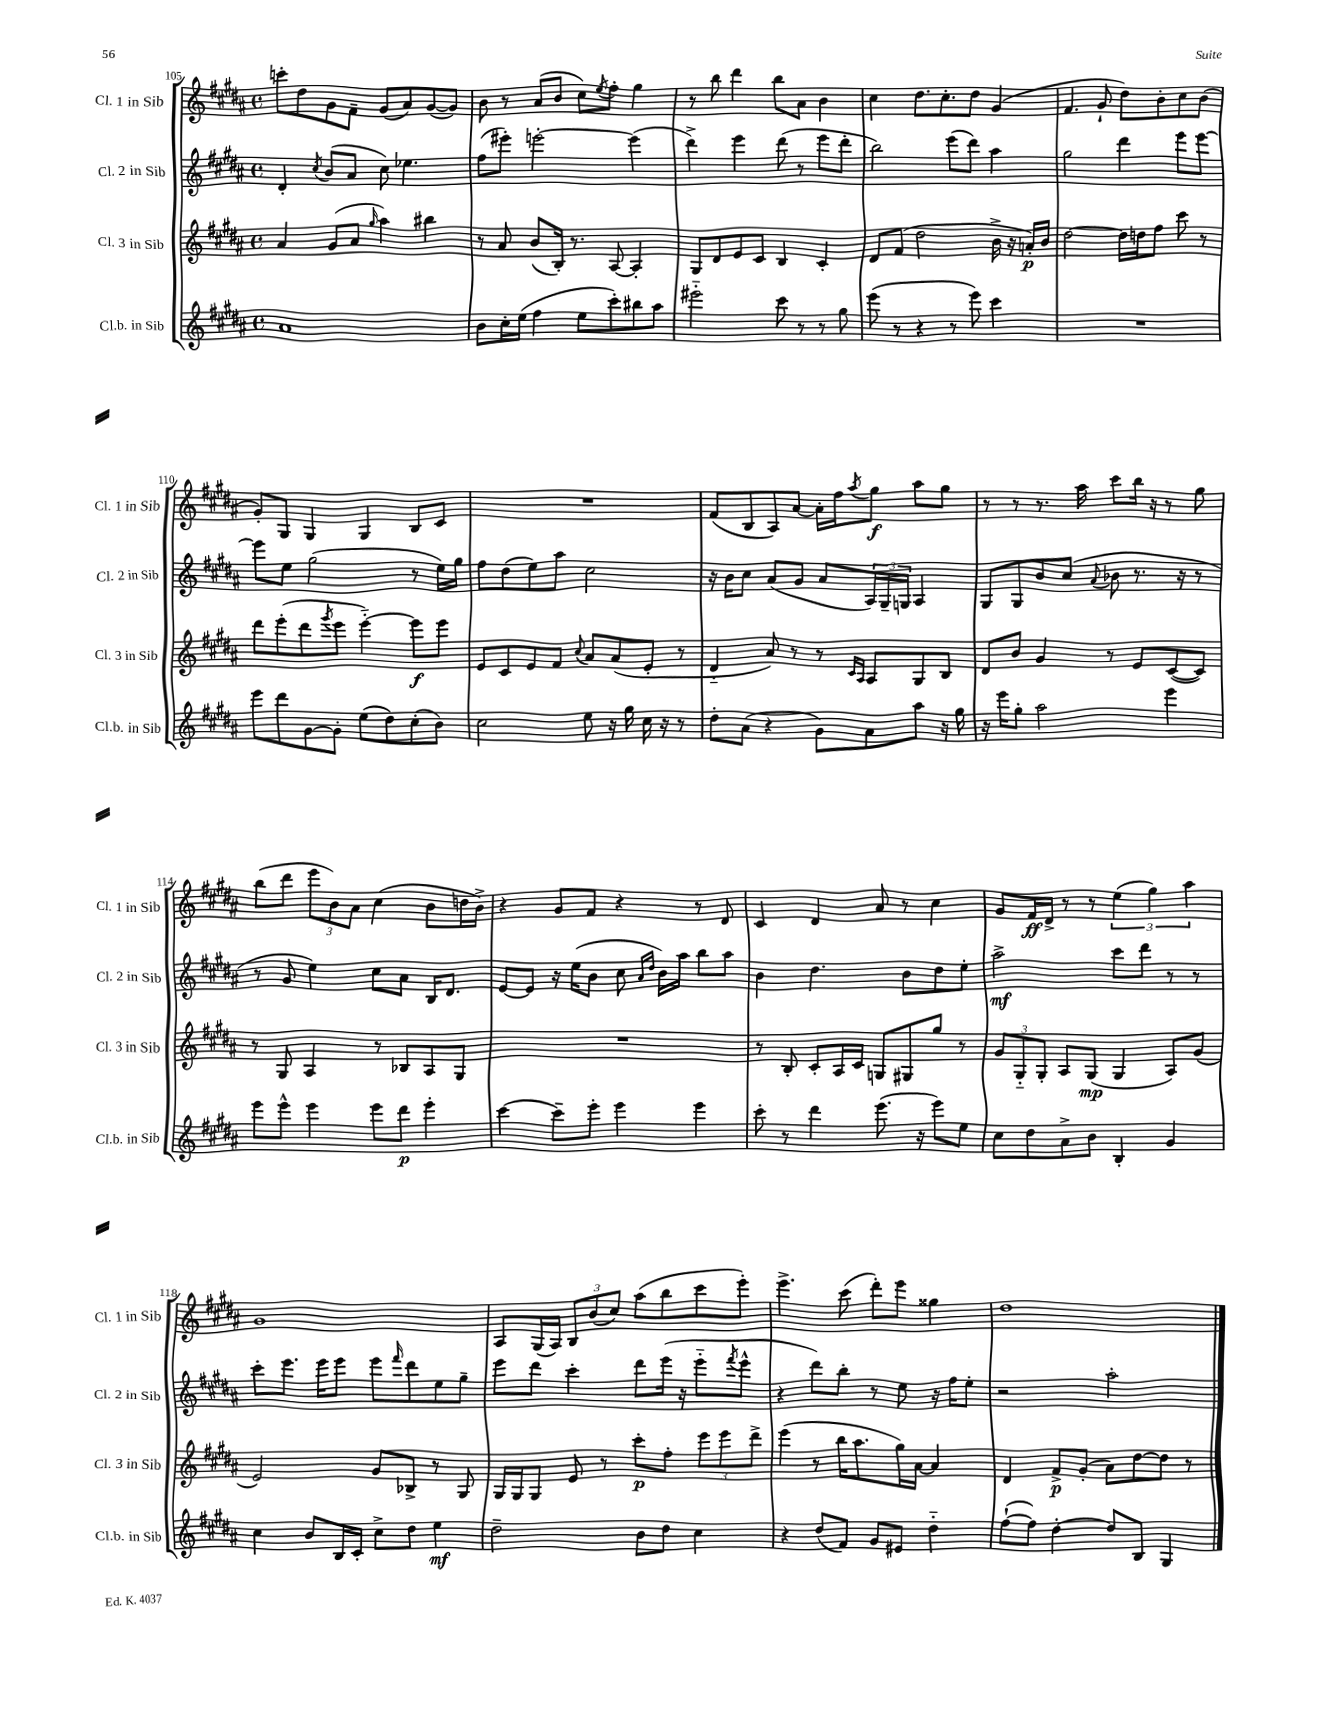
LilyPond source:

<<
\new StaffGroup <<
\new Staff = "s0" \with { instrumentName = "Cl. 1 in Sib" shortInstrumentName = "Cl. 1 in Sib" } {
    \clef treble \key b \major \defaultTimeSignature \time 4/4
    c'''8-. dis''8 gis'8 fis'8-- gis'8( ais'8) gis'8~( gis'8) |
    b'8 r8 ais'8( b'8 cis''8) \acciaccatura { e''8 } fis''8-. gis''4 |
    r8 b''8 dis'''4 b''8 ais'8 b'4 |
    cis''4 dis''8. cis''8.-. dis''8 gis'4( |
    fis'4. gis'8-! dis''8) b'8-. cis''8 b'8( |
    gis'8-.) gis8 gis4 gis4 b8 cis'8 |
    R1 |
    fis'8( b8 ais8) ais'8~ ais'16-. fis''16 \acciaccatura { ais''8 } gis''8\f ais''8 gis''8 |
    r8 r8 r8. ais''16 cis'''8 b''16 r16 r8 gis''8 |
    b''8( dis'''8 \tuplet 3/2 { e'''8 b'8) ais'8 } cis''4( b'8 d''16 b'16->) |
    r4 gis'8 fis'8 r4 r8 dis'8 |
    cis'4 dis'4 ais'8 r8 cis''4 |
    gis'8 fis'16\ff dis'16-> r8 r8 \tuplet 3/2 { e''4( gis''4) ais''4 } |
    gis'1 |
    ais8 gis16( ais16) \tuplet 3/2 { b8 b'8( cis''8) } ais''8( b''8 cis'''8 e'''8-.) |
    e'''4.-> cis'''8( dis'''8-.) e'''8 gisis''4 |
    dis''1 \bar "|." |
}
\new Staff = "s1" \with { instrumentName = "Cl. 2 in Sib" shortInstrumentName = "Cl. 2 in Sib" } {
    \clef treble \key b \major \defaultTimeSignature \time 4/4
    dis'4-. \acciaccatura { cis''8 } b'8( ais'8 cis''8) ees''4. |
    fis''8( eis'''8-.) e'''2~-. e'''4( |
    dis'''4->) e'''4 dis'''8( r8 e'''8 dis'''8-. |
    b''2) e'''8( dis'''8) ais''4 |
    gis''2 dis'''4 e'''8 e'''8~ |
    e'''8 e''8 gis''2( r8 e''16) gis''16 |
    fis''8 dis''8( e''8) ais''8 cis''2 |
    r16 b'16 cis''8 ais'8( gis'8 ais'8 \tuplet 3/2 { ais16) gis16-- g16 } ais4 |
    gis8 gis8 b'8 cis''8( \appoggiatura { ais'8 } bes'8 r8. r16 r8 |
    r8 gis'8 e''4) cis''8 ais'8 b16 dis'8. |
    e'8~ e'8 r16 e''16( b'8 cis''8 \grace { ais'16 dis''16 } b'16) ais''16 b''8 ais''8 |
    b'4 dis''4. b'8 dis''8 e''8-. |
    ais''2->\mf cis'''8 dis'''8 r8 r8 |
    cis'''8-. e'''8. e'''16 e'''8 e'''8 \grace { fis'''16 } dis'''8 e''8 gis''8-- |
    e'''8 dis'''8 cis'''4-. dis'''8 e'''16( r16 e'''8-_ \acciaccatura { fis'''8 } e'''8-^ |
    r4 dis'''8) b''8-. r8 e''8 r16 fis''16 e''8-. |
    r2 ais''2-. \bar "|." |
}
\new Staff = "s2" \with { instrumentName = "Cl. 3 in Sib" shortInstrumentName = "Cl. 3 in Sib" } {
    \clef treble \key b \major \defaultTimeSignature \time 4/4
    ais'4 gis'8( ais'8 \grace { gis''16 } ais''4) bis''4 |
    r8 ais'8 b'8( b16-.) r8. ais8~ ais4-. |
    gis8 dis'8 e'8 cis'8 b4 cis'4-. |
    dis'8 fis'8( dis''2 b'16-> r16 a'16-.\p) b'16 |
    dis''2~ dis''16 d''16 fis''8 cis'''8 r8 |
    dis'''8 e'''8-.( dis'''8 \acciaccatura { gis'''8 } e'''8 e'''4~-_) e'''8\f e'''8 |
    e'8 cis'8 e'8 fis'8 \appoggiatura { cis''8 } ais'8 ais'8( e'8-. r8 |
    dis'4-_ ais'8) r8 r8 \grace { cis'16 ais16 } ais8 gis8 b8 |
    dis'8 b'8 gis'4 r8 e'8 cis'8~( cis'8) |
    r8 gis8 ais4 r8 bes8 ais8 gis8 |
    R1 |
    r8 b8-. cis'8-. ais16 cis'16 g8 gis8 gis''8 r8 |
    \tuplet 3/2 { gis'8 gis8-_ gis8-. } ais8 gis8\mp( gis4 ais8) gis'8( |
    e'2) gis'8 bes8-> r8 gis8 |
    gis16 gis16 gis8 e'8 r8 cis'''8-.\p fis''8-. \tuplet 3/2 { e'''8 e'''8 dis'''8-> } |
    e'''4( r8 b''16 ais''8. gis''16) ais'16~ ais'4 |
    dis'4 fis'8->\p gis'8-.( ais'8) dis''8~ dis''8 r8 \bar "|." |
}
\new Staff = "s3" \with { instrumentName = "Cl.b. in Sib" shortInstrumentName = "Cl.b. in Sib" } {
    \clef treble \key b \major \defaultTimeSignature \time 4/4
    ais'1 |
    b'8 cis''16-. e''16( fis''4 e''8 cis'''8-.) bis''8 ais''8 |
    eis'''2-_ cis'''8 r8 r8 gis''8 |
    e'''8( r8 r4 r8 e'''8) cis'''4 |
    R1 |
    e'''8 dis'''8 gis'8~ gis'8-. e''8( dis''8) cis''8-.( b'8) |
    cis''2 e''8 r16 gis''16 cis''16 r16 r8 |
    dis''8-. ais'8( r4 gis'8) ais'8 ais''8 r16 gis''16 |
    r16 e'''16 gis''8-. ais''2 e'''4 |
    e'''8 e'''8-^ e'''4 e'''8 dis'''8\p e'''4-. |
    cis'''4~ cis'''8-- e'''8-. e'''4 e'''4 |
    cis'''8-. r8 dis'''4 e'''8.( r16 e'''8) e''8 |
    cis''8 dis''8 ais'8-> b'8 b4-. gis'4 |
    cis''4 b'8 b16 cis'16-. cis''8-> dis''8 e''4\mf |
    dis''2-- b'8 dis''8 cis''4 |
    r4 dis''8( fis'8) gis'8 eis'8 dis''4-_ |
    fis''8~-!( fis''8) dis''4~-. dis''8 b8 gis4 \bar "|." |
}
>>
>>
\layout { \context { \Score currentBarNumber = #105 } }
